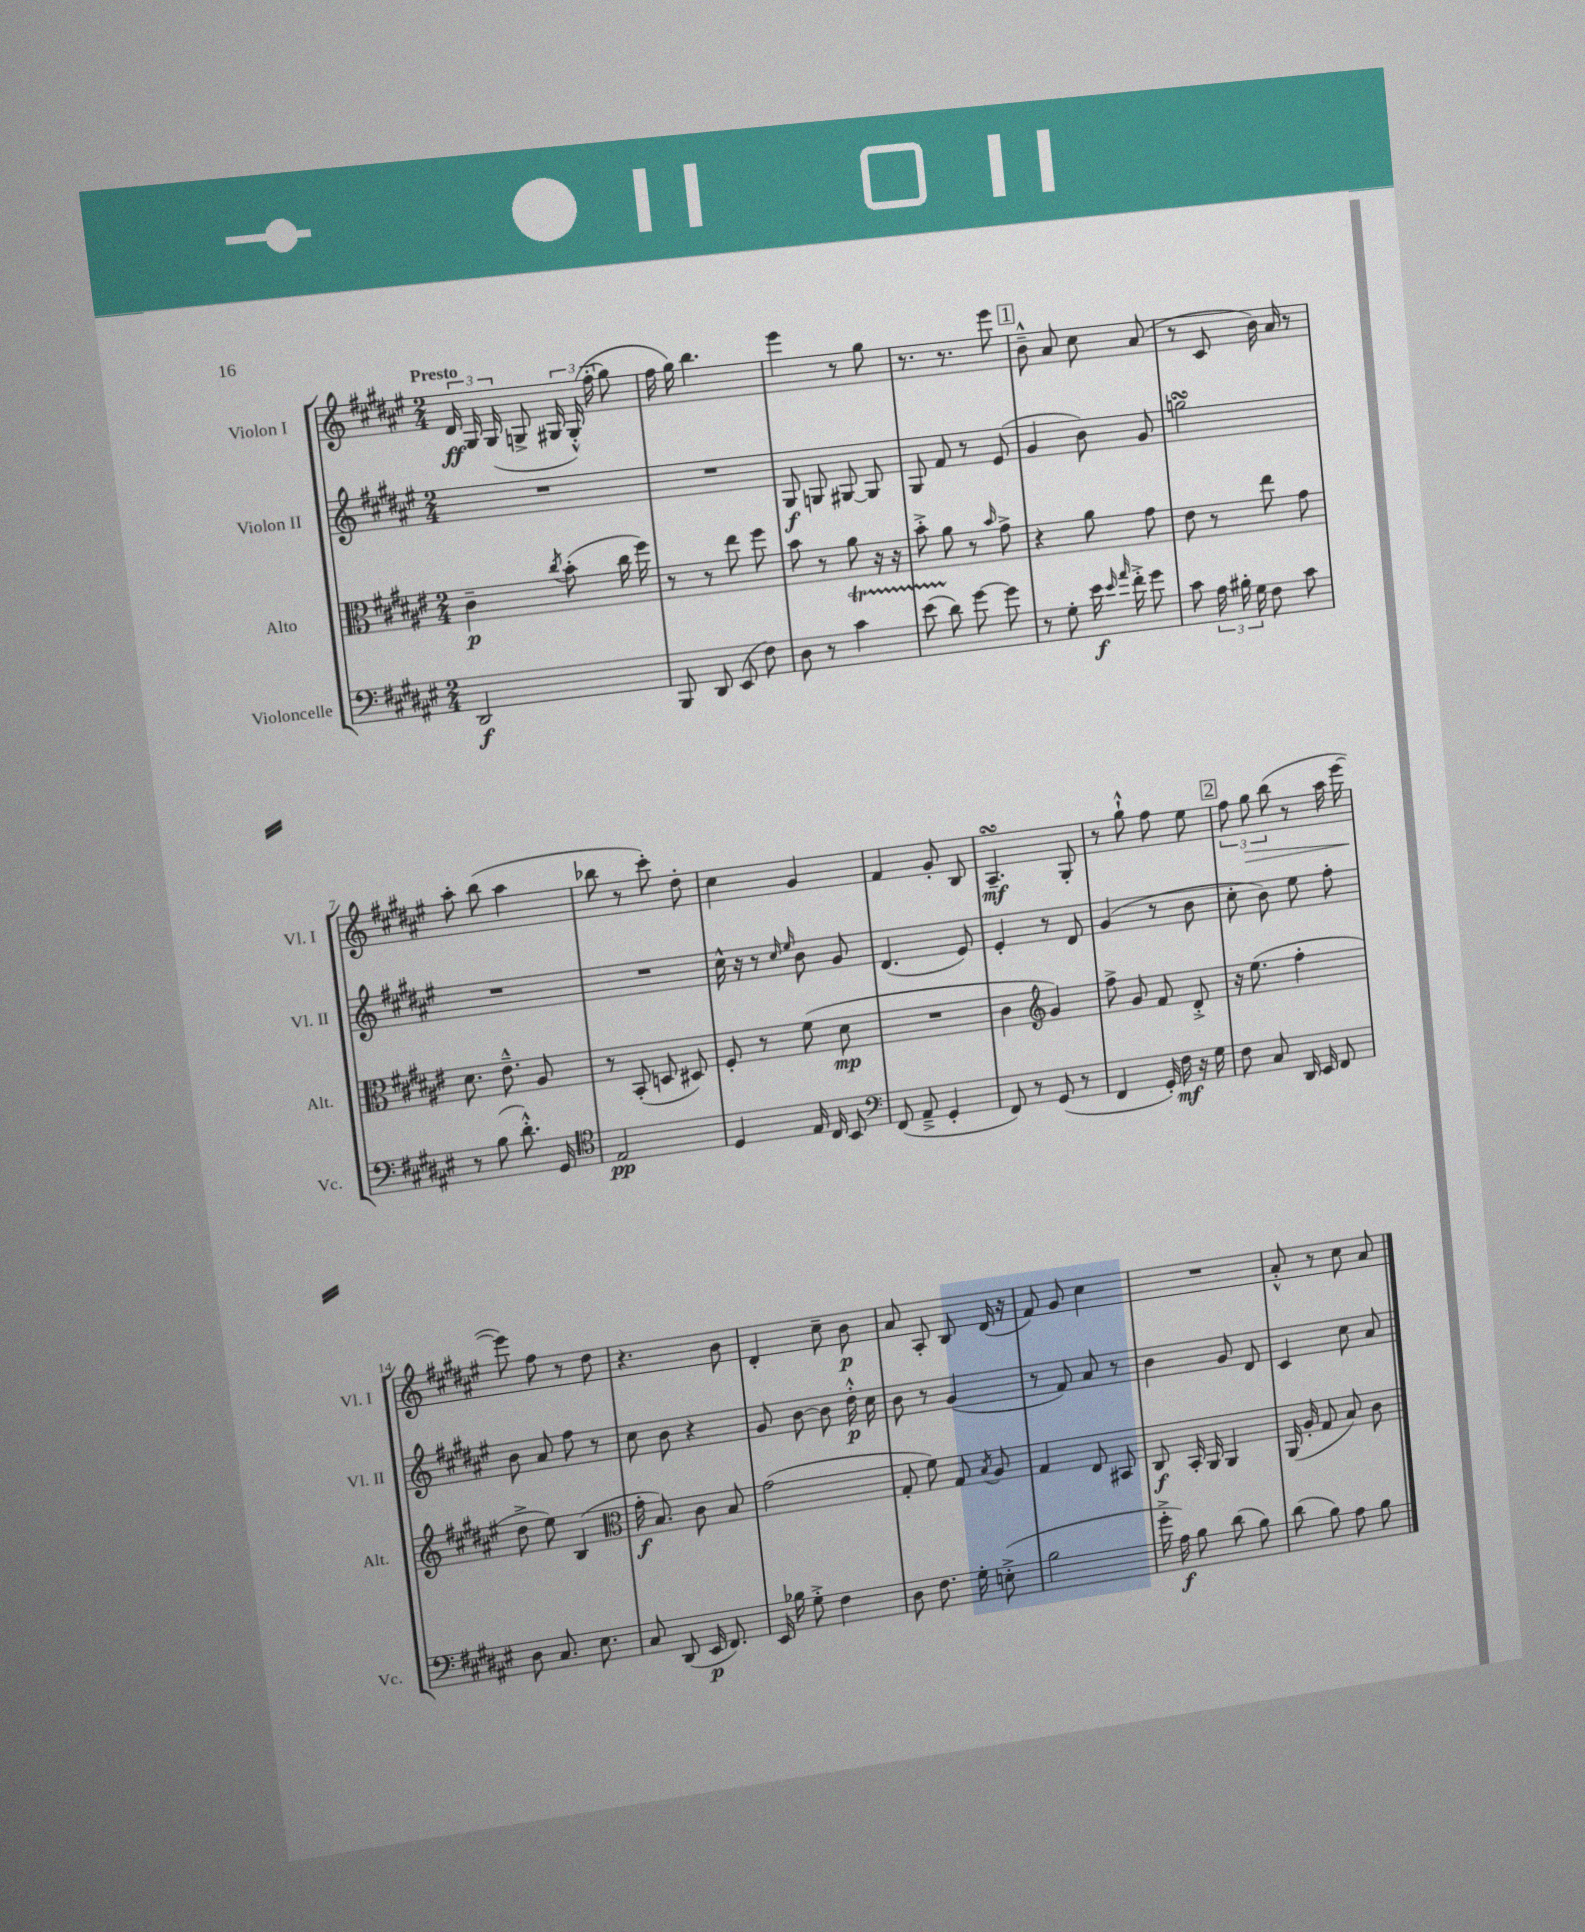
<<
\new StaffGroup <<
\new Staff = "s0" \with { instrumentName = "Violon I" shortInstrumentName = "Vl. I" } {
    \clef treble \key fis \major \numericTimeSignature \time 2/4 \tempo "Presto"
    \autoBeamOff \tuplet 3/2 { dis'16\ff gis16 gis16( } g8-> \tuplet 3/2 { gis16 gis16-.-^)\( fis''16-.( } gis''8) |
    fis''16 gis''16\) b''4. |
    eis'''4 r8 gis''8 |
    r8. r8. eis'''8 |
    \mark \markup { \box "1" } b'8---^ ais'8 cis''8 ais'8( |
    r8 cis'8 b'16) ais'16 r8 |
    ais''8-. b''8( ais''4 |
    bes''8 r8 cis'''8-.) dis''8-. |
    cis''4 gis'4 |
    fis'4 gis'8-. b8 |
    ais4.--\turn\mf gis8-. |
    r8 gis''8-!-^ fis''8 eis''8 |
    \mark \markup { \box "2" } \tuplet 3/2 { fis''8 gis''8\> b''8( } r8 ais''16 eis'''16~ |
    eis'''8\!) fis''8 r8 dis''8 |
    r4. b'8 |
    dis'4-. cis''8-- b'8\p |
    ais'8 ais8-. b8 dis'16( r16 |
    fis'8) gis'8 cis''4 |
    R2 |
    ais'8-.-^ r8 cis''8 ais'8 \bar "|." |
}
\new Staff = "s1" \with { instrumentName = "Violon II" shortInstrumentName = "Vl. II" } {
    \clef treble \key fis \major \numericTimeSignature \time 2/4
    \autoBeamOff R2 |
    R2 |
    gis8\f g8 gis8~ gis8 |
    gis8 fis'8 r8 eis'8( |
    \mark \markup { \box "1" } gis'4 b'8) gis'8 |
    g''2\turn |
    R2 |
    R2 |
    cis''16-^ r16 r8 \grace { cis''16 eis''16 } b'8 gis'8 |
    dis'4.( eis'8) |
    eis'4-. r8 dis'8 |
    gis'4( r8 b'8 |
    \mark \markup { \box "2" } cis''8-. b'8) eis''8 fis''8-. |
    b'8 ais'8 fis''8 r8 |
    cis''8 b'8 r4 |
    gis'8 b'8~ b'8 dis''16-.-^\p cis''16 |
    b'8 r8 gis'4( |
    r8 fis'8) ais'8 r8 |
    b'4 gis'8 dis'8 |
    cis'4 cis''8 ais'8 \bar "|." |
}
\new Staff = "s2" \with { instrumentName = "Alto" shortInstrumentName = "Alt." } {
    \clef alto \key fis \major \numericTimeSignature \time 2/4
    \autoBeamOff cis'4--\p \acciaccatura { cis''8 } b'8-.( cis''16 fis''16) |
    r8 r8 eis''8 fis''8 |
    b'8 r8 ais'8 r16 r16 |
    b'8-.-> ais'8 r8 \grace { b'16 } gis'8-> |
    \mark \markup { \box "1" } r4 ais'8 gis'8 |
    eis'8 r8 eis''8 gis'8 |
    dis'8. eis'8.---^ ais8 |
    r8 b,8-.( d8 dis8) |
    fis8-. r8 fis'8( dis'8\mp |
    R2 |
    cis'4 \clef treble gis'4) |
    fis''8-> gis'8 fis'8 dis'8-.-> |
    \mark \markup { \box "2" } r16 eis''8.( fis''4-. |
    dis''8-> eis''8) b4( |
    \clef alto gis'16-.\f b8.) cis'8 b8 |
    gis'2( |
    gis8-. fis'8) gis8 \acciaccatura { b8 } ais8 |
    gis4 eis8 bis,8 |
    cis8\f b,16-. ais,16 ais,4 |
    ais,16( ais16-. gis8 b8) cis'8 \bar "|." |
}
\new Staff = "s3" \with { instrumentName = "Violoncelle" shortInstrumentName = "Vc." } {
    \clef bass \key fis \major \numericTimeSignature \time 2/4
    \autoBeamOff dis,2\f |
    b,,8 dis,8 eis,8( fis8) |
    dis8 r8 cis'4\startTrillSpan |
    eis'8( dis'8\stopTrillSpan) gis'8~ gis'8 |
    \mark \markup { \box "1" } r8 gis8-. eis'16\f \grace { eis'16 ais'16 } fis'16-.-> gis'8 |
    cis'8 \tuplet 3/2 { ais16 bis16-. gis16 } fis8 cis'8 |
    r8 b8( dis'8.-.-^) gis,16 |
    \clef tenor eis2\pp |
    dis4 eis16 cis16 b,8 |
    \clef bass fis,8( ais,8---> gis,4-. |
    fis,8) r8 gis,8( r8 |
    fis,4 gis,16-.) fis16\mf r16 gis16 |
    \mark \markup { \box "2" } fis8 cis8 dis,16 eis,16 fis,8 |
    dis8 cis8. eis8. |
    cis8 dis,8( eis,16\p fis,8.) |
    eis,16 bes16 gis8-.-> fis4 |
    dis8 fis8. gis16-. e8-.->( |
    b2 |
    gis'16-.-> ais16\f) b8 dis'8( b8) |
    dis'8( b8) ais8 b8 \bar "|." |
}
>>
>>
